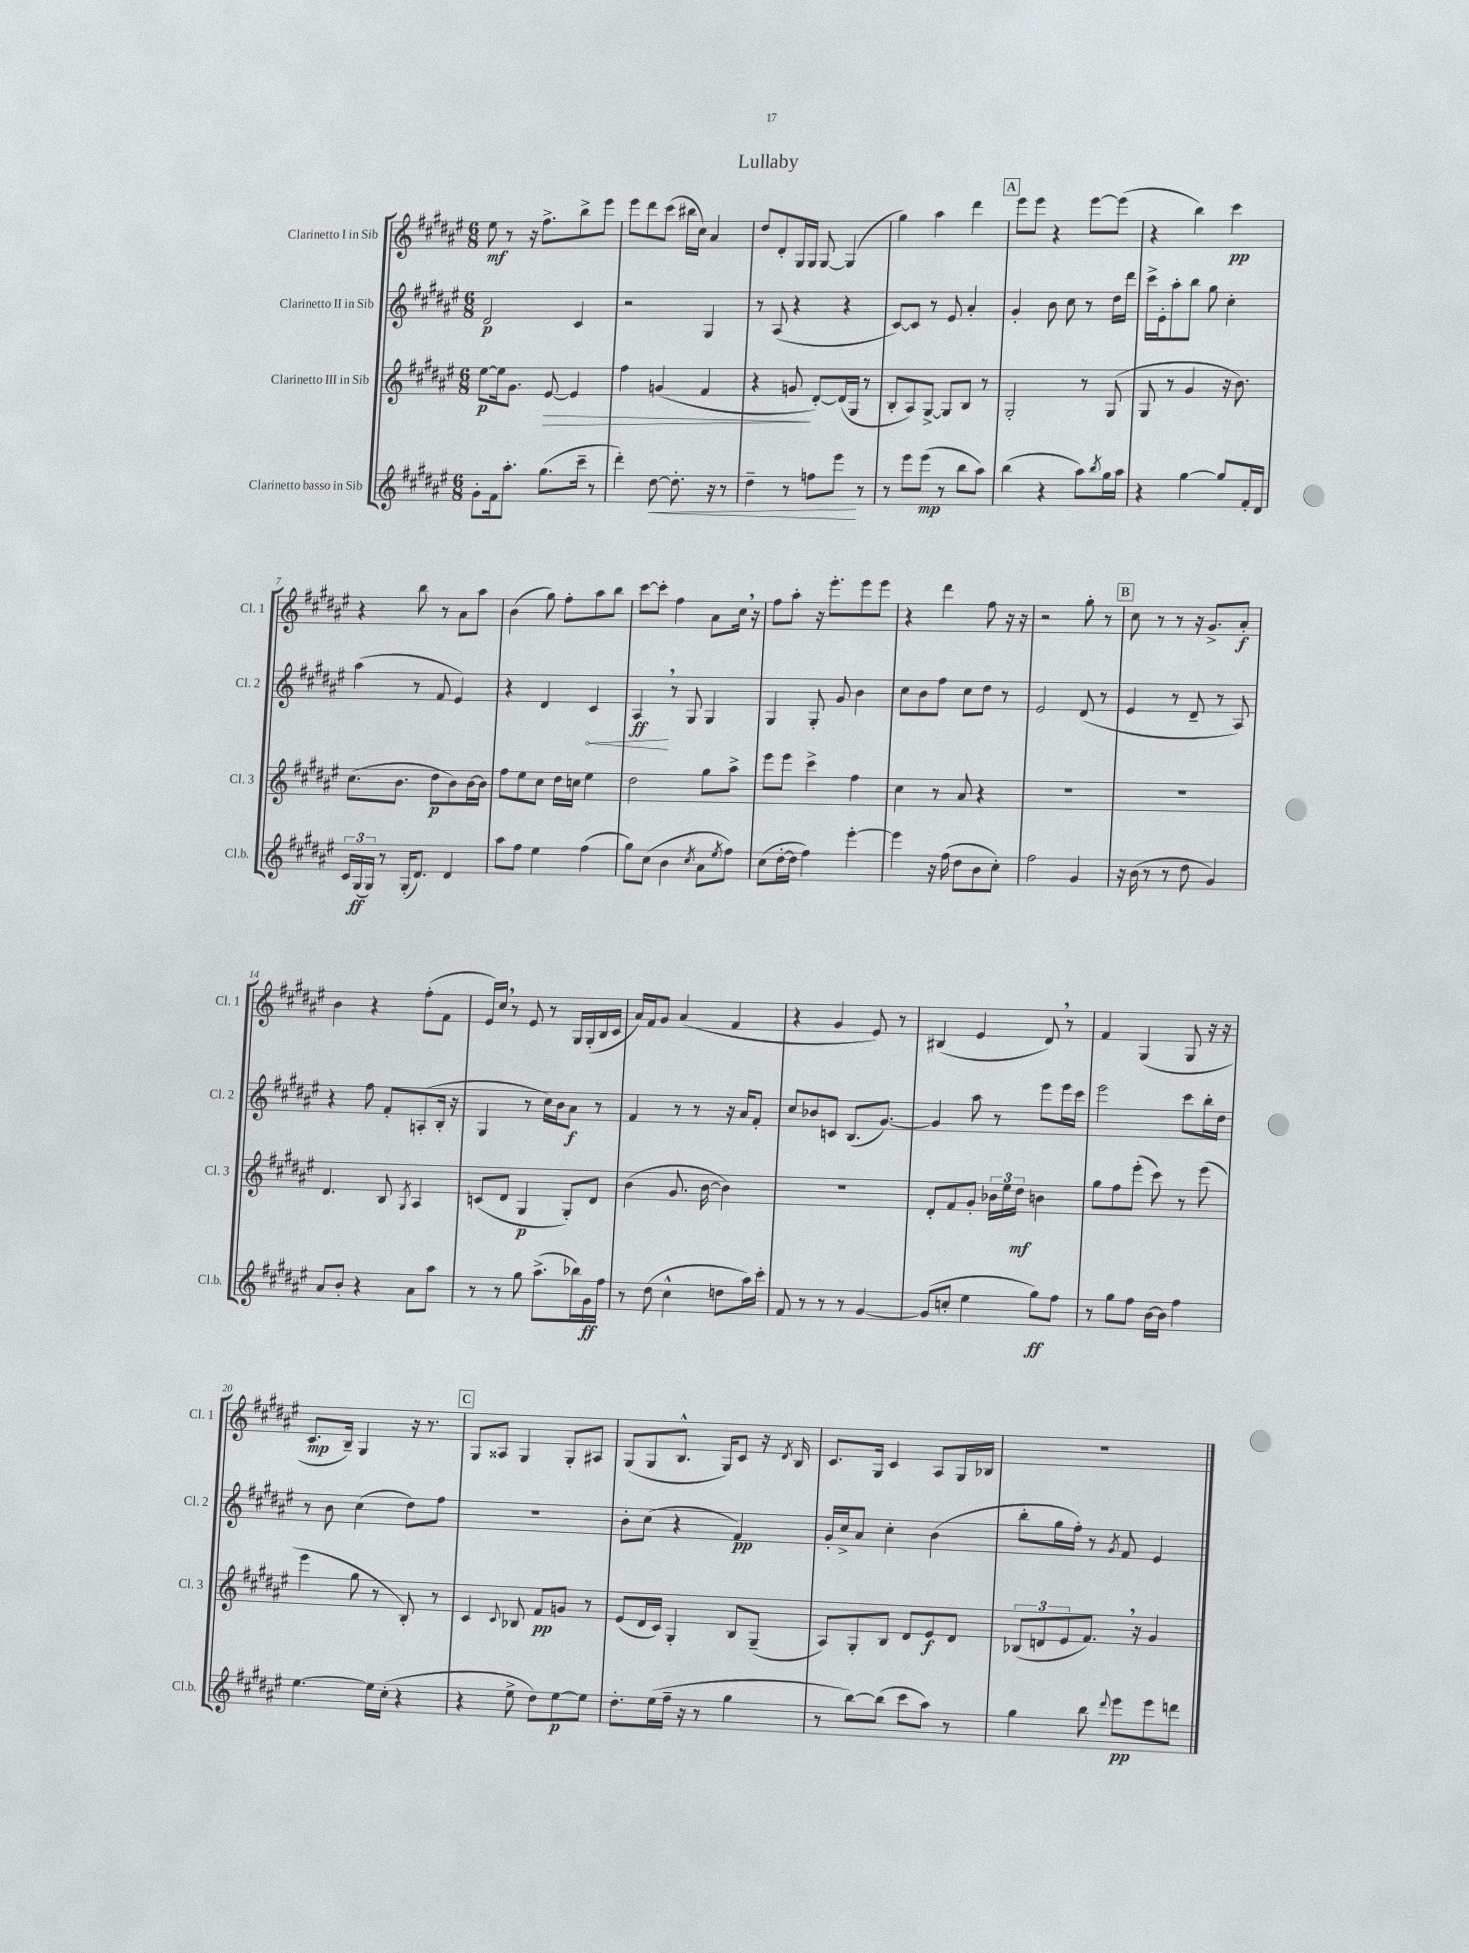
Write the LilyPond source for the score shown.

\header { title = "Lullaby" }
<<
\new StaffGroup <<
\new Staff = "s0" \with { instrumentName = "Clarinetto I in Sib" shortInstrumentName = "Cl. 1" } {
    \clef treble \key fis \major \numericTimeSignature \time 6/8
    eis''8\mf r8 r16 fis''8.-> b''8-> eis'''8 |
    eis'''8 dis'''8 cis'''8( bis''16 cis''16) ais'4 |
    dis''8 dis'8-. gis16 gis16 gis8~ gis4( |
    gis''4) ais''4 dis'''4 |
    \mark \markup { \box "A" } eis'''8 eis'''8 r4 eis'''8~ eis'''8( |
    r4 b''4) cis'''4\pp |
    r4 b''8 r8 ais'8 ais''8 |
    b'4( gis''8) fis''8-. ais''8 b''8 |
    cis'''8~ cis'''8-. fis''4 ais'8 cis''16 \breathe r16 |
    fis''8 ais''8-. r16 eis'''8.-. eis'''8 eis'''8 |
    r4 dis'''4 fis''8 r16 r16 |
    r2 gis''8-. r8 |
    \mark \markup { \box "B" } cis''8 r8 r8 r16 gis'8.-> ais'8-.\f |
    b'4 r4 fis''8-.( fis'8 |
    eis'16) cis''16 \breathe r8 eis'8 r8 gis16 gis16-.( b16 cis'16 |
    ais'16) fis'16 gis'8 ais'4( fis'4 |
    r4 gis'4 eis'8) r8 |
    bis4( eis'4 dis'8) \breathe r8 |
    fis'4 gis4( gis8 r16 r16 |
    cis'8.\mp b16--) gis4 r16 r8. |
    \mark \markup { \box "C" } gis8 aisis8 gis4 gis8-. ais8 |
    gis8( gis8 b8.-^ gis16) cis'8 r16 \acciaccatura { dis'8 } b16 |
    cis'8. gis16 cis'4 ais8 gis16 bes16 |
    R2. \bar "|." |
}
\new Staff = "s1" \with { instrumentName = "Clarinetto II in Sib" shortInstrumentName = "Cl. 2" } {
    \clef treble \key fis \major \numericTimeSignature \time 6/8
    dis'2\p cis'4 |
    r2 gis4 |
    r8 ais8( r4 r4 |
    cis'8~) cis'8 r8 eis'8 ais'4-. |
    \mark \markup { \box "A" } gis'4-. b'8 cis''8 r8 dis''16 dis'''16 |
    cis'''16-> eis'16-. ais''8-. b''8 gis''8 cis''4-. |
    ais''4( r8 fis'8 eis'4) |
    r4 dis'4 \once \override Hairpin.circled-tip = ##t cis'4\< |
    ais4\ff\! \breathe r8 gis8 gis4 |
    gis4 gis8-. gis'8 b'4 |
    cis''8 b'8 fis''8 cis''8 dis''8 r8 |
    eis'2 dis'8( r8 |
    \mark \markup { \box "B" } eis'4 r8 dis'8-- r8 ais8) |
    r4 fis''8 fis'8-. a8-.( b16-. r16 |
    gis4 r8 cis''16) b'16 ais'8\f r8 |
    fis'4 r8 r8 r16 ais'16 fis'8-. |
    cis''8 bes'8 c'8 b8.( gis'8.~) |
    gis'4 ais''8 r8 eis'''8 eis'''16 cis'''16 |
    eis'''2 cis'''8 b''16-. dis''16 |
    r8 b'8 cis''4( dis''8) fis''8 |
    \mark \markup { \box "C" } r2. |
    b'8-. cis''8( r4 fis'4\pp) |
    gis'16-. cis''16-> ais'8 cis''4-. b'4( |
    b''8-. gis''16 fis''16-.) r8 \acciaccatura { gis'8 } fis'8 eis'4 \bar "|." |
}
\new Staff = "s2" \with { instrumentName = "Clarinetto III in Sib" shortInstrumentName = "Cl. 3" } {
    \clef treble \key fis \major \numericTimeSignature \time 6/8
    eis''8~\p eis''16 gis'8. eis'8~\> eis'4 |
    fis''4 g'4( fis'4 |
    r4 g'8\! dis'8~-.) dis'16( gis16 r8 |
    b8-. ais8) gis8~-> gis8 b8 r8 |
    \mark \markup { \box "A" } gis2-. r8 gis8( |
    gis8 r8 gis'4 r16 b'8.) |
    cis''8.( b'8. dis''8\p b'8) b'16~ b'16 |
    fis''8 eis''8 cis''8 dis''16 c''16 eis''4 |
    dis''2 gis''8 ais''8-> |
    eis'''8 eis'''8 cis'''4-> fis''4 |
    cis''4 r8 ais'8 r4 |
    R2. |
    \mark \markup { \box "B" } R2. |
    dis'4. b8 \acciaccatura { gis8 } ais4 |
    c'8( dis'8 gis4\p gis8-.) dis'8 |
    b'4( gis'8. b'16~ b'4) |
    R2. |
    dis'8-. fis'8 gis'8-. \tuplet 3/2 { bes'16 eis''16 dis''16\mf } b'4 |
    gis''8 fis''8 eis'''8-.( cis'''8) r8 eis'''8( |
    eis'''4 gis''8 r8 b8-.) r8 |
    \mark \markup { \box "C" } cis'4 \appoggiatura { cis'8 } bes8 fis'8\pp g'8 r8 |
    eis'8( dis'16 cis'16) gis4-. b8 gis8--( |
    ais8) gis8-. b8 dis'8 eis'8\f dis'8 |
    \tuplet 3/2 { bes8( d'8 eis'8 } fis'8.) \breathe r16 gis'4 \bar "|." |
}
\new Staff = "s3" \with { instrumentName = "Clarinetto basso in Sib" shortInstrumentName = "Cl.b." } {
    \clef treble \key fis \major \numericTimeSignature \time 6/8
    gis'8-. fis'16 ais''8.-. gis''8.( cis'''16-- r8 |
    dis'''4-.) dis''8~\< dis''8.-. r16 r8 |
    dis''4-- r8 f''8 eis'''8\! r8 |
    r8 eis'''8 eis'''8\mp( r8 b''8 ais''8) |
    \mark \markup { \box "A" } b''4( r4 ais''8) \acciaccatura { b''8 } gis''16 ais''16 |
    r4 gis''4~ gis''8 fis'16-. dis'16 |
    \tuplet 3/2 { cis'16 gis16\ff( gis16) } r8 gis16-.( dis'8.) dis'4 |
    ais''8 fis''8 eis''4 fis''4( |
    gis''8) cis''8( b'4 \acciaccatura { cis''8 } ais'8 \acciaccatura { eis''8 } fis''8) |
    cis''8( dis''16~-. dis''16 fis''4) eis'''4~-. |
    eis'''4 r16 fis''16( dis''8 b'8 cis''8-.) |
    fis''2 gis'4 |
    \mark \markup { \box "B" } r16 b'16( r8 r8 dis''8 gis'4) |
    ais'8 b'8-. r4 ais'8 ais''8 |
    r8 r8 gis''8 ais''8.->( bes''16) gis'16\ff fis''16 |
    r8 dis''8( cis''4-^ d''8 ais''16) cis'''16-. |
    fis'8 r8 r8 r8 gis'4~ |
    gis'8( c''8-. eis''4 gis''8\ff) fis''8 |
    r8 gis''8 fis''8 b'16~ b'16 fis''4 |
    eis''4.~ eis''16 cis''16-.( r4 |
    \mark \markup { \box "C" } r4 eis''8-> dis''8) eis''8~\p eis''8 |
    dis''8.-. eis''16( fis''16-- r16 r8 gis''4 |
    r8 b''8~) b''8( cis'''8 ais''8) r8 |
    gis''4 b''8 \appoggiatura { dis'''8 } eis'''8\pp eis'''8 d'''8 \bar "|." |
}
>>
>>
